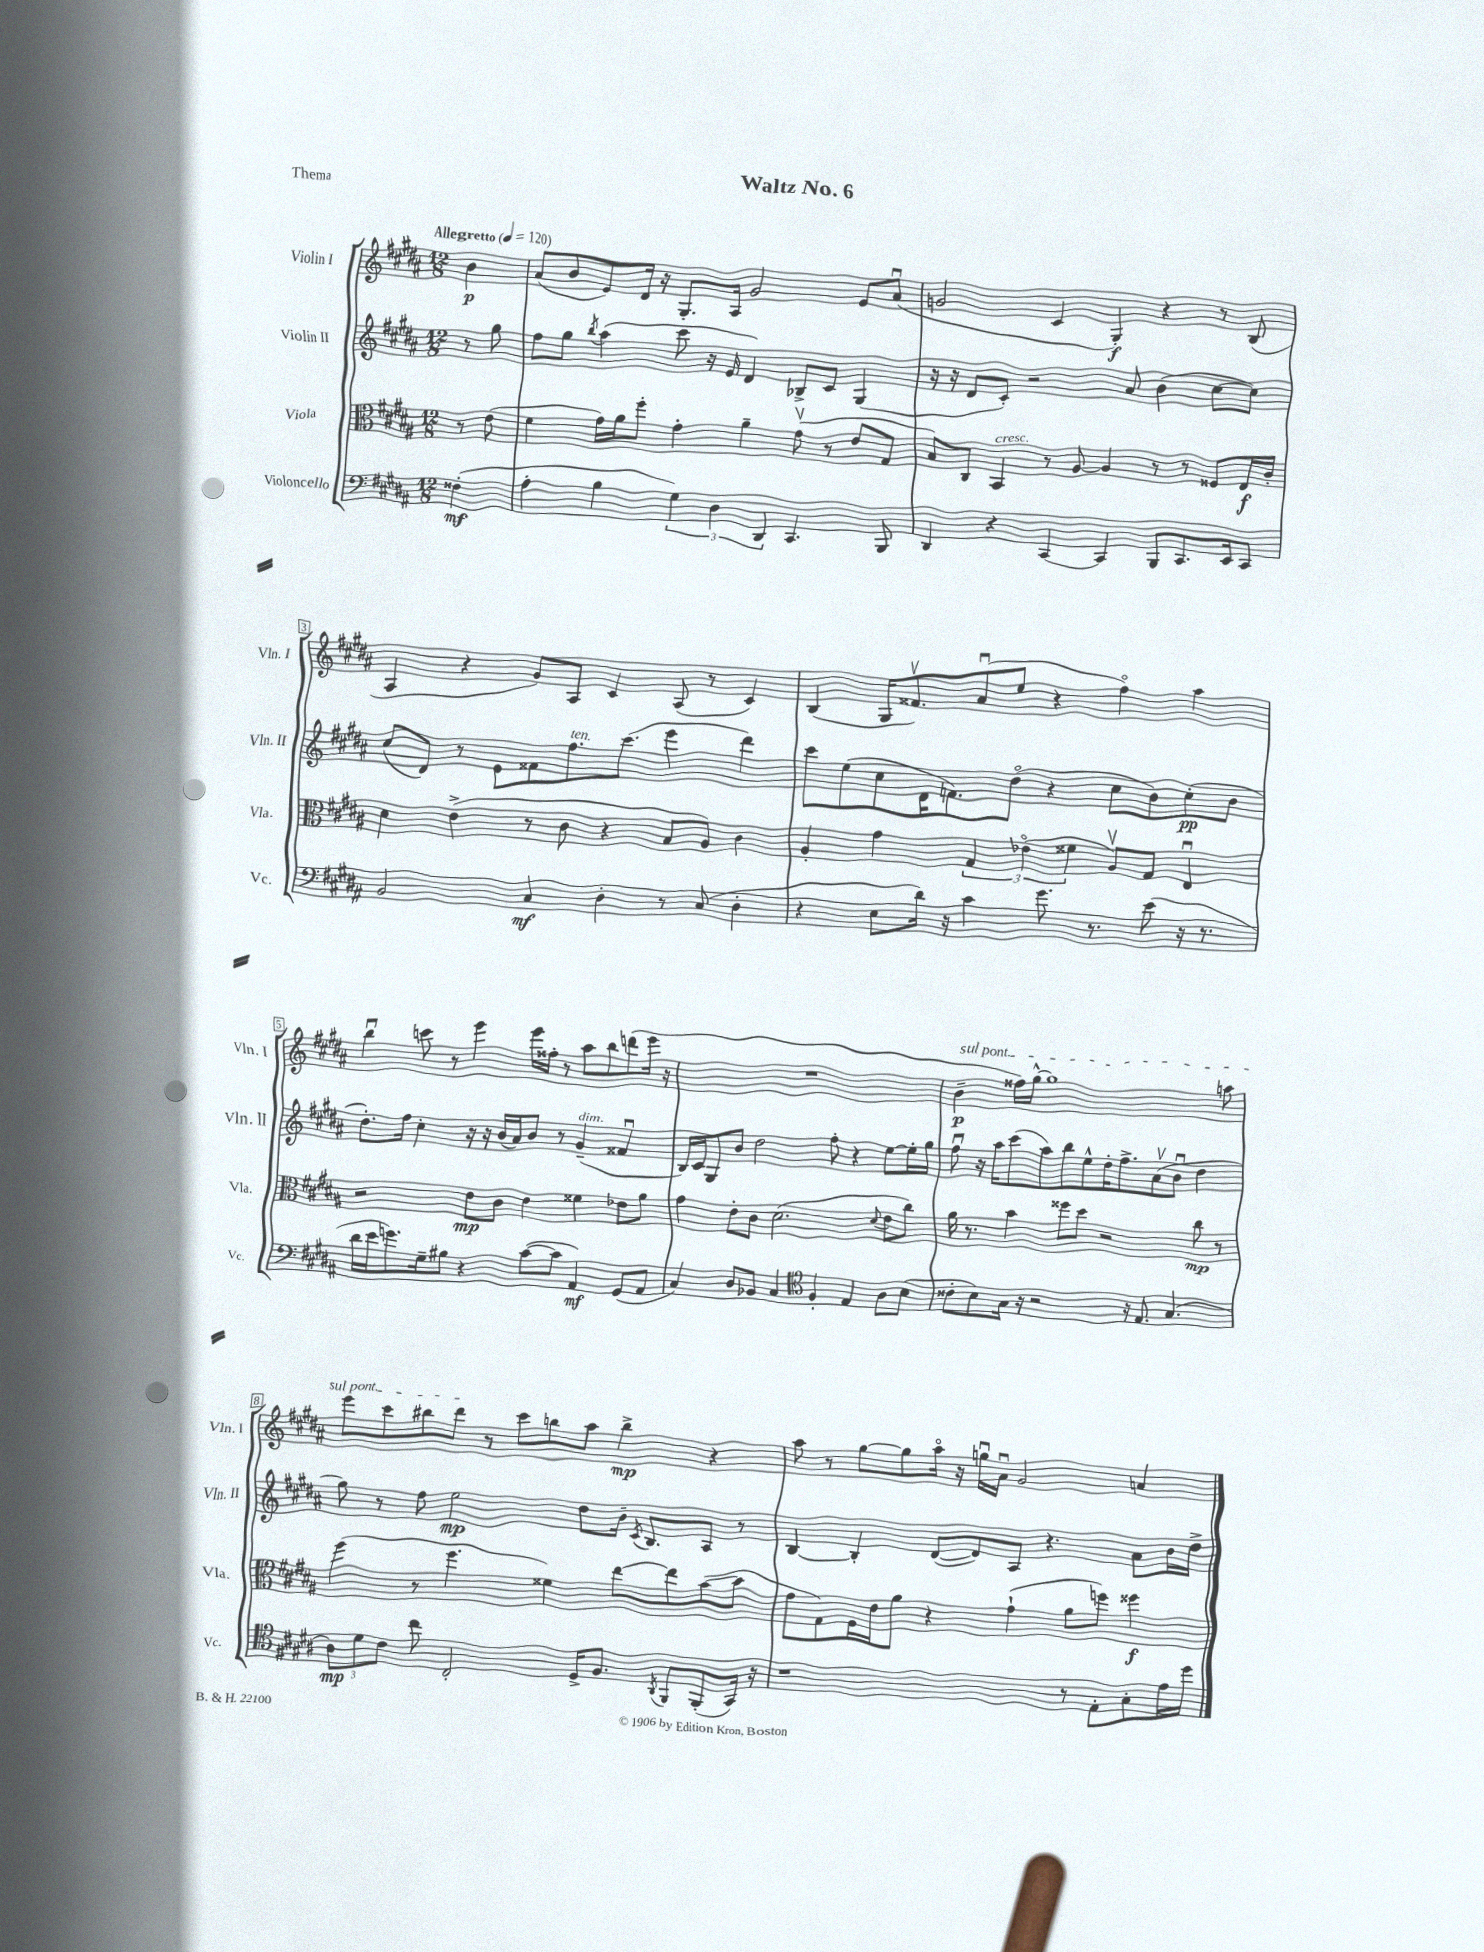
\header { title = "Waltz No. 6" piece = "Thema" }
<<
\new StaffGroup <<
\new Staff = "s0" \with { instrumentName = "Violin I" shortInstrumentName = "Vln. I" } {
    \clef treble \key b \major \numericTimeSignature \time 12/8 \partial 4 \tempo "Allegretto" 4 = 120
    \autoBeamOff b'4\p |
    ais'8[( b'8 e'8) dis'16] r16 gis8.[-. ais16] gis'2 e'8[ ais'8]\downbow( |
    g'2 cis'4 gis4-.\f) r4 r8 b8( |
    ais4 r4 gis'8[) ais8] cis'4 ais8( r8 cis'4) |
    b4( gis16[ fisis'8.\upbow) ais'8\downbow( e''8] r4 fis''4\flageolet) ais''4 |
    b''4\downbow c'''8 r8 e'''4 e'''16[ fisis''16]-. r8 ais''8[ b''8 d'''8( e'''16] r16 |
    R1. |
    \once \override TextSpanner.bound-details.left.text = \markup { \italic "sul pont." } b'4--\p\startTextSpan fisis''16[) gis''16]~-^ gis''1 a''8 |
    e'''8[ cis'''8 bis''8 dis'''8]\stopTextSpan r8 cis'''8[ b''8 ais''8] b''4->\mp r4 |
    ais''8 r8 gis''8[~ gis''8 ais''16]\flageolet r16 g''16[\downbow ais'16]\downbow gis'2 a'4 \bar "|." |
}
\new Staff = "s1" \with { instrumentName = "Violin II" shortInstrumentName = "Vln. II" } {
    \clef treble \key b \major \numericTimeSignature \time 12/8 \partial 4
    \autoBeamOff r8 gis''8 |
    fis''8[ gis''8] \acciaccatura { b''8 } ais''4( cis'''8 r16 e'16 dis'4) bes8[-> cis'8] gis4( |
    r16 r16 dis'8[ cis'8]-.) r2 ais'8 b'4( cis''8[~ cis''8]) |
    cis''8[( dis'8]) r8 e'8[ fisis'8 fis''8.^\markup { \italic "ten." } cis'''8.]( e'''4 dis'''4) |
    cis'''8[ e''8( cis''8 dis'16 f'8.) dis''8]\flageolet( r4 cis''8[ b'8) cis''8-.\pp( b'8] |
    dis''8.[-.) fis''16] cis''4-. r16 r16 b'16[( ais'16) b'8] r8 gis'4--^\markup { \italic "dim." }( fisis'4\downbow |
    b16[) cis'16 gis8 b'8] dis''2 fis''8-. r4 e''8[~ e''16-. gis''16] |
    fis''8\downbow r16 ais''16[ cis'''8( ais''8) b''8 e''8-^ dis''16-. fis''8.-> ais'8\upbow( b'8]\downbow dis''4 |
    gis''8) r8 fis''8 e''2\mp dis''8[ b'16]-- \acciaccatura { cis'8 } b8.[ ais8] r8 |
    b4~ b4-. dis'8[~( dis'8) ais8] r4. ais'8[ b'16 dis''16]-> \bar "|." |
}
\new Staff = "s2" \with { instrumentName = "Viola" shortInstrumentName = "Vla." } {
    \clef alto \key b \major \numericTimeSignature \time 12/8 \partial 4
    \autoBeamOff r8 e'8( |
    fis'4 gis'16[) ais'16 fis''8]-. gis'4-. ais'4-- gis'8\upbow( r8 e'8[ gis8] |
    b8[) cis8] b,4^\markup { \italic "cresc." } r8 ais8~ ais4 r8 r8 fisis8[ e16\f cis'16]-. |
    dis'4 e'4->( r8 cis'8 r4 b8[ ais8]) cis'4 |
    ais4-. gis'4 \tuplet 3/2 { gis4 ees'4\flageolet( fisis'4 } ais8[\upbow) gis8] e4\downbow |
    r2 e'8[\mp cis'8] e'4 fisis'4 ees'8[ ais'8] |
    gis'4 e'8[-. cis'8] dis'2.( \appoggiatura { dis'8 } e'8[ cis''8]) |
    ais'16 r8. b'4 fisis''8[ dis''8] r2 cis''8\mp r8 |
    fis''4( r8 fis''4. fisis'4) e''8[~ e''8 b'8~( b'8] |
    gis'8[ gis8) fis16 e'16 ais'8] r4 gis'4-!( ais'8[ f''8]) fisis''4\f \bar "|." |
}
\new Staff = "s3" \with { instrumentName = "Violoncello" shortInstrumentName = "Vc." } {
    \clef bass \key b \major \numericTimeSignature \time 12/8 \partial 4
    \autoBeamOff fisis4-.\mf( |
    ais4-. b4 \tuplet 3/2 { gis4) dis4 dis,4 } cis,4. b,,8 |
    dis,4 r4 cis,4~ cis,4 b,,8[ cis,8. e,16 cis,8] |
    b,2 cis4\mf dis4-. r8 cis8( dis4-. |
    r4 e8[ dis'16]) r16 cis'4 gis'8. r8. e'8( r16 r8. |
    dis'16[ e'16 g'8.) gis16-- bis8] r4 cis'8[~( cis'8] ais,4\mf) gis,8[( ais,8] |
    cis4) dis8[ bes,8] cis4 \clef tenor fis4-. e4 ais8[ b8]( |
    cisis'8[-. b8) gis16] r16 r2 r16 e8. gis4.( |
    \tuplet 3/2 { ais8[\mp) dis'8 cis'8] } cis''8 cis2-. dis16[-> fis8.] \acciaccatura { ais,8 } fis,8[ fis,8-.( gis,16]) r16 |
    r1 r8 e8[-. gis8-. e'16 dis''16] \bar "|." |
}
>>
>>
\layout { \context { \Score \override BarNumber.stencil = #(make-stencil-boxer 0.1 0.3 ly:text-interface::print) } }
